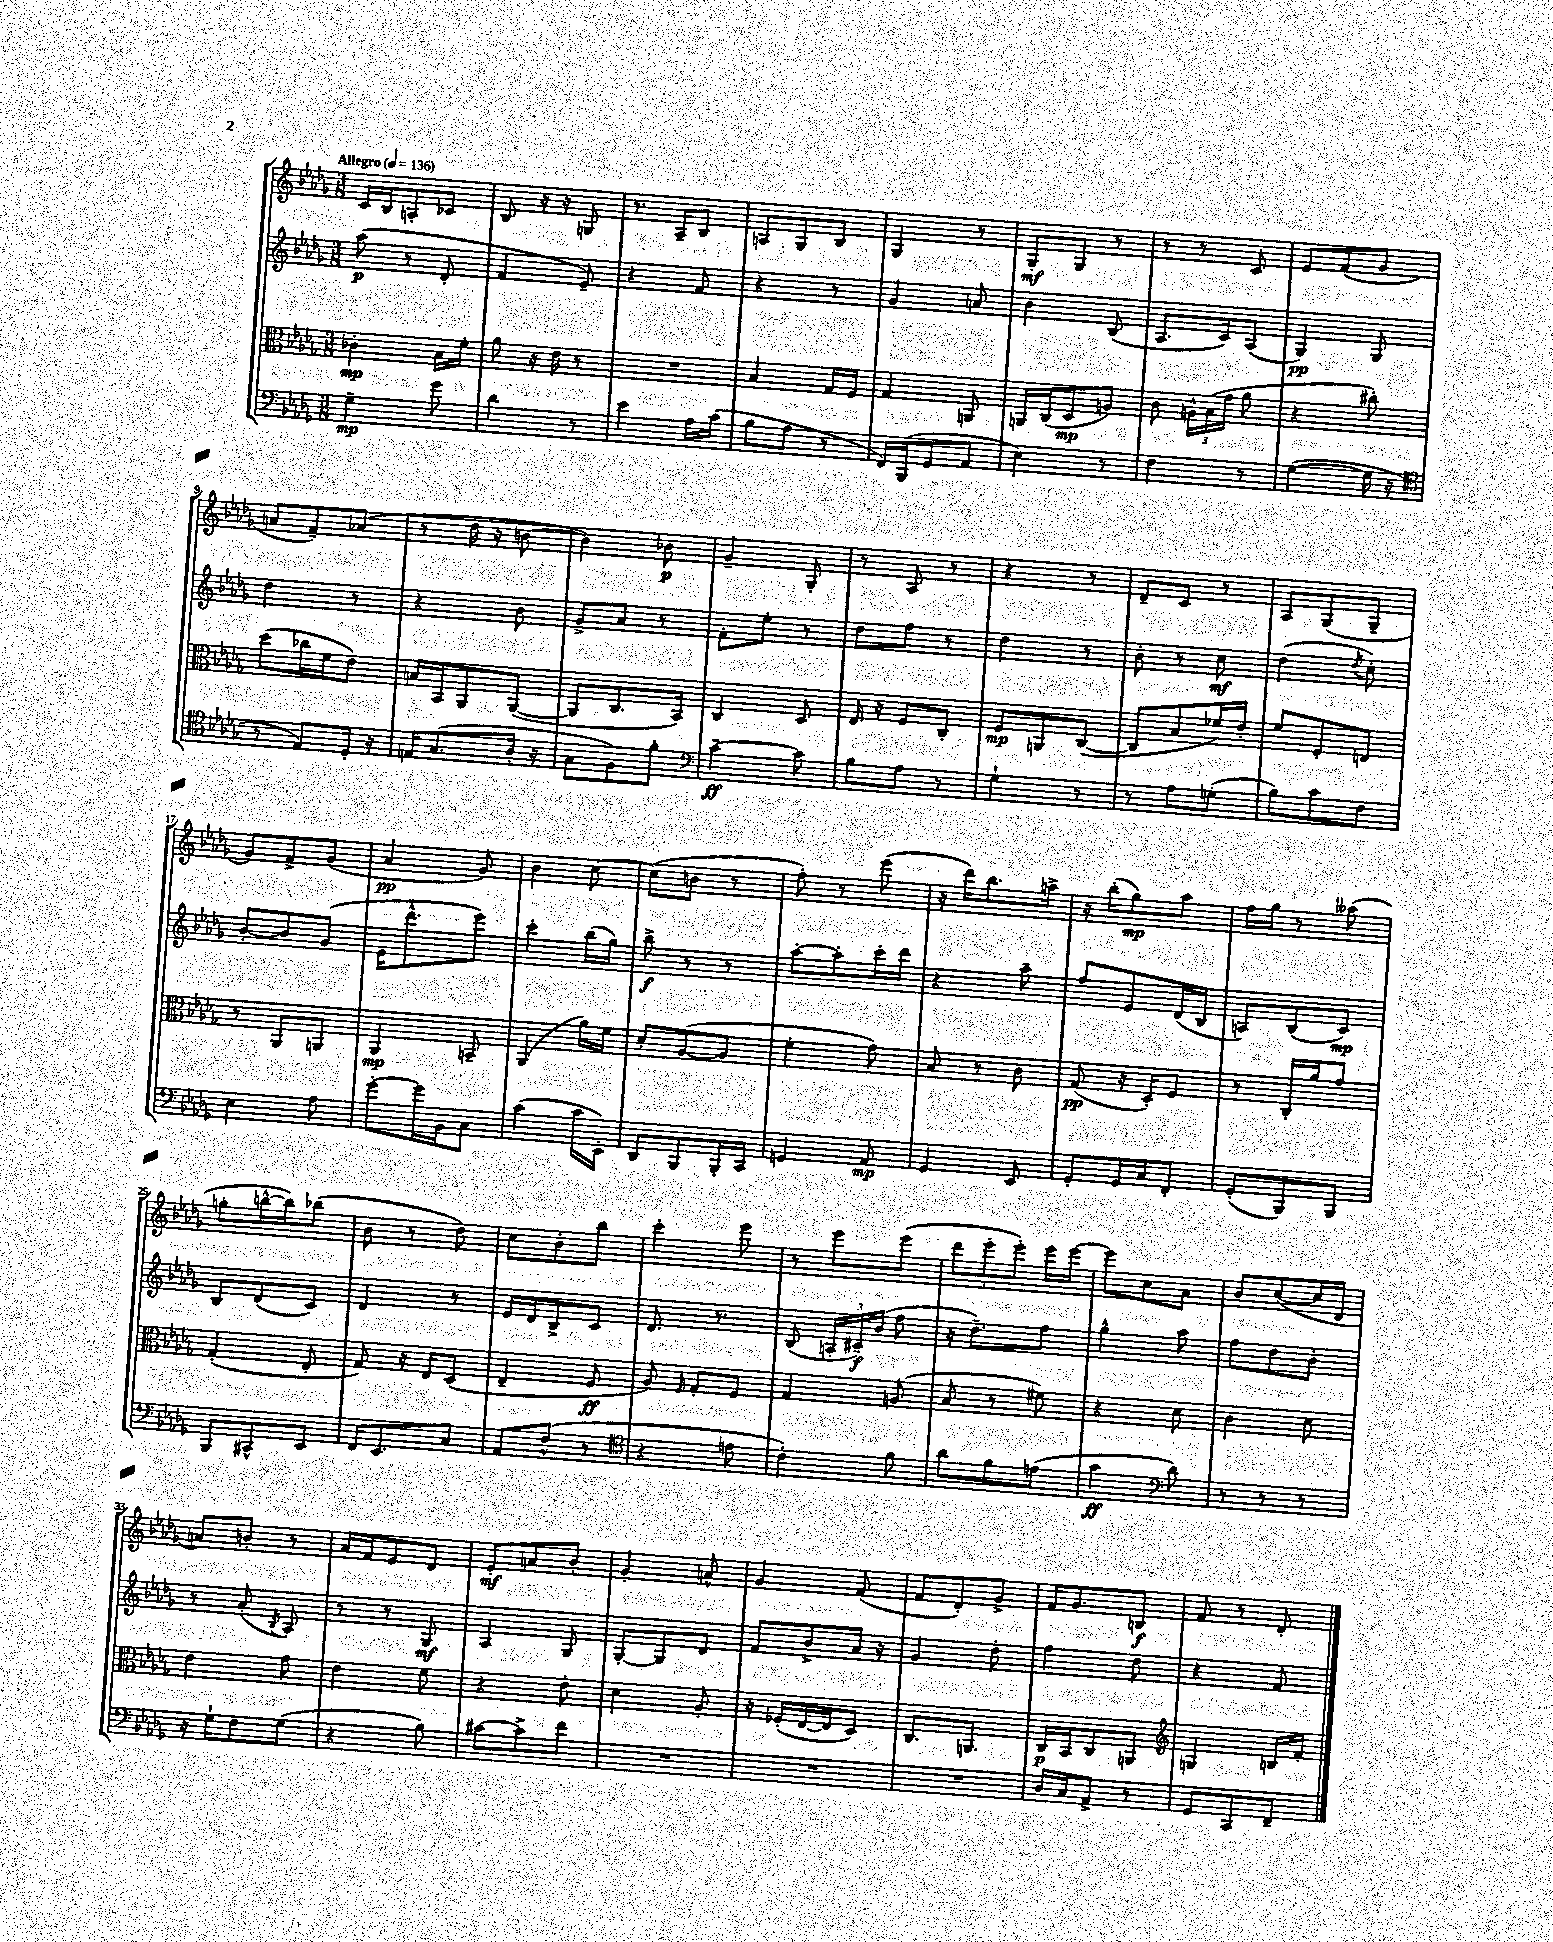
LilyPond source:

<<
\new StaffGroup <<
\new Staff = "s0" {
    \clef treble \key des \major \numericTimeSignature \time 3/8 \tempo "Allegro" 4 = 136
    \autoBeamOff c'16[ bes16 a8-. ces'8] |
    bes8 r16 r16 g8 |
    r8. aes16[-- bes8] |
    a8[ ges8 bes8] |
    ges4 r8 |
    ges8[-.\mf ges8] r8 |
    r8 r8 c'8 |
    ees'8[ f'8( ges'8] |
    a'8[ f'8--) aes'8]( |
    r8 des''16 r16 b'8~ |
    b'4) bes'8\p |
    ges'4-- ges8-. |
    r8 aes8 r8 |
    r4 r8 |
    des'8[-- c'8] r8 |
    aes8[ ges8( ges8]-- |
    ges'8[) f'8-> ges'8]( |
    aes'4\pp ges'8) |
    bes'4 c''8~ |
    c''8[( b'8] r8 |
    f''8-.) r8 ees'''8( |
    r16 des'''16[) bes''8. a''16]-> |
    r16 bes''16[-.( ges''8\mp) aes''8] |
    f''16[ ges''16] r8 aeses''8( |
    g''8[-. b''16~-^ b''16) bes''8]( |
    bes'8 r8 des''8) |
    c''8[ bes'8-. bes''8] |
    c'''4-. ees'''8 |
    r8 ees'''8[ ees'''8]( |
    \tuplet 3/2 { des'''8[ ees'''8-. ees'''8]-.) } ees'''16[ ees'''16]~ |
    ees'''8[ c''8 aes'8] |
    bes'8[ c''8~( c''16 des'16] |
    a'8[) b'8]-. r8 |
    aes'16[ f'16 ees'8 des'8] |
    ees'8[-.\mf a'8 bes'8]-. |
    ges'4-. a'8-^ |
    ges'4 f'8( |
    f'8[ des'8-.) ges'8]-> |
    f'16[ ges'8. b8]\f |
    f'8 r8 des'8-. \bar "|." |
}
\new Staff = "s1" {
    \clef treble \key des \major \numericTimeSignature \time 3/8
    \autoBeamOff aes''8\p( r8 des'8-. |
    f'4 ees'8--) |
    r4 f'8 |
    r4 r8 |
    ges'4 a'8 |
    bes'4 bes8( |
    aes8.[ c'16) aes8]( |
    ges4\pp) ges8 |
    des''4 r8 |
    r4 bes'8 |
    ges'8[-> aes'8] r8 |
    f'8[-. ees''8]-. r8 |
    des''8[ f''8] r8 |
    des''4 r8 |
    bes'8-. r8 c''8\mf |
    des''4( \acciaccatura { des''8 } c''8-.) |
    bes'8[~-. bes'8 ges'8]( |
    ees'16[ des'''8.-^ ees'''8]) |
    c'''4-. bes''16[( ges''16]) |
    bes''8->\f r8 r8 |
    aes''8[~-. aes''8-. c'''16-. des'''16] |
    r4 aes''8-- |
    f''8[ ees'8 des'16( bes16] |
    a8[) bes8( c'8]\mp) |
    bes8[ des'8( c'8]) |
    des'4 r8 |
    ees'16[ des'16 bes8-> c'8] |
    des'8. r8. |
    bes8( \tuplet 3/2 { a16[-. cis'16--\f) bes'16]( } f''8 |
    r16 des''8.[--) f''8] |
    ges''4-^ aes''8 |
    f''8[ des''8 bes'8]-. |
    r8 aes'8-.( \acciaccatura { bes8 } aes8) |
    r8 r8 ges8\mf |
    aes4 ges8 |
    ges8[~-. ges8 des'8] |
    f'8[ bes'8-> aes'16] r16 |
    ges'4 des''8-. |
    f''4 des''8 |
    r4 f'8 \bar "|." |
}
\new Staff = "s2" {
    \clef alto \key des \major \numericTimeSignature \time 3/8
    \autoBeamOff ces'4-.\mp bes16[ f'16]-. |
    aes'8 r16 ees'16 r8 |
    R4. |
    bes4 ges16[ f16] |
    ges4 a,8 |
    a,16[ c16( des8\mp a8]) |
    c'8 \tuplet 3/2 { a16[-^ bes16( ges'16] } aes'8 |
    r4 cis''8-.) |
    des''8[( ces''16 f'16 ees'8]) |
    b16[ bes,16 aes,8 aes,8]~( |
    aes,8[ c8. bes,16]) |
    c4 des8 |
    ees16 r16 f8[ c8]-. |
    f8[\mp a,8 c8]~( |
    c8[ bes8 fes'16) ees'16]-. |
    f'8[ f8-. e8] |
    r8 aes,8[ a,8] |
    aes,4\mp b,8-- |
    aes,4( aes'16[) f'16] |
    des'8[-. aes8~( aes8] |
    f'4-. ges'8) |
    bes8 r8 c'8 |
    ges8\pp( r16 des16[-.) f8] |
    r8 c16[-. aes'16 ges'8] |
    ges4-.( ees8-. |
    ges8) r16 ees16[ des8]( |
    ees4-- f8\ff |
    aes8) \grace { f16 } ges8[-. f8] |
    ges4 a8( |
    bes8 r8 fis'8) |
    r4 des'8 |
    c'4 des'8 |
    ees'4 ges'8 |
    ees'4 f'8 |
    r4 ees'8-. |
    des'4 aes8-. |
    r16 fes16[-.( ees16~ ees16 des8]) |
    c8.[ a,8.] |
    c16[\p bes,16 c8 a,8] |
    \clef treble g4 b16[ f'16]-. \bar "|." |
}
\new Staff = "s3" {
    \clef bass \key des \major \numericTimeSignature \time 3/8
    \autoBeamOff ges4--\mp ges'8 |
    des'4 r8 |
    ees'4 aes16[ c'16]( |
    bes8[ aes8] r8 |
    f,16[) bes,,16( ges,8 aes,8] |
    ees4) r8 |
    f4 r8 |
    ges4~( ges16 r16 |
    \clef tenor r8 ees8[) des16]-. r16 |
    e16[ ges8.( aes16]-. r16 |
    ges8[ f8) f'8]-. |
    \clef bass c'4~--\ff c'8 |
    bes8[ aes8] r8 |
    ges4-! r8 |
    r8 aes8[ g8]-.( |
    bes8[) c'8 f8] |
    ees4 aes8 |
    ges'8[~-. ges'16 bes,16 c8] |
    c'4( c'16[ ees,16]-.) |
    des,8[ bes,,8 bes,,16-. c,16] |
    g,4 aes,8\mp |
    ges,4 ees,8 |
    ges,8[-. ges,16 c16 f,8]-. |
    ges,8[-.( bes,,8) bes,,8] |
    bes,,8[ cis,8-^ ees,8] |
    f,16[ ees,8. c8] |
    aes,8[ f8]-^( r8 |
    \clef tenor r4 e'8 |
    c'4-.) f'8 |
    aes'8[ f'8 e'8]( |
    ges'4\ff \clef bass des'8) |
    r8 r8 r8 |
    r16 ges16[-! f8 ges8]( |
    r4 bes8) |
    cis'8[~ cis'8-> f'8] |
    R4. |
    R4. |
    R4. |
    des16[ c16 aes,8]-> r8 |
    ges,8[ c,8 f,8]-- \bar "|." |
}
>>
>>
